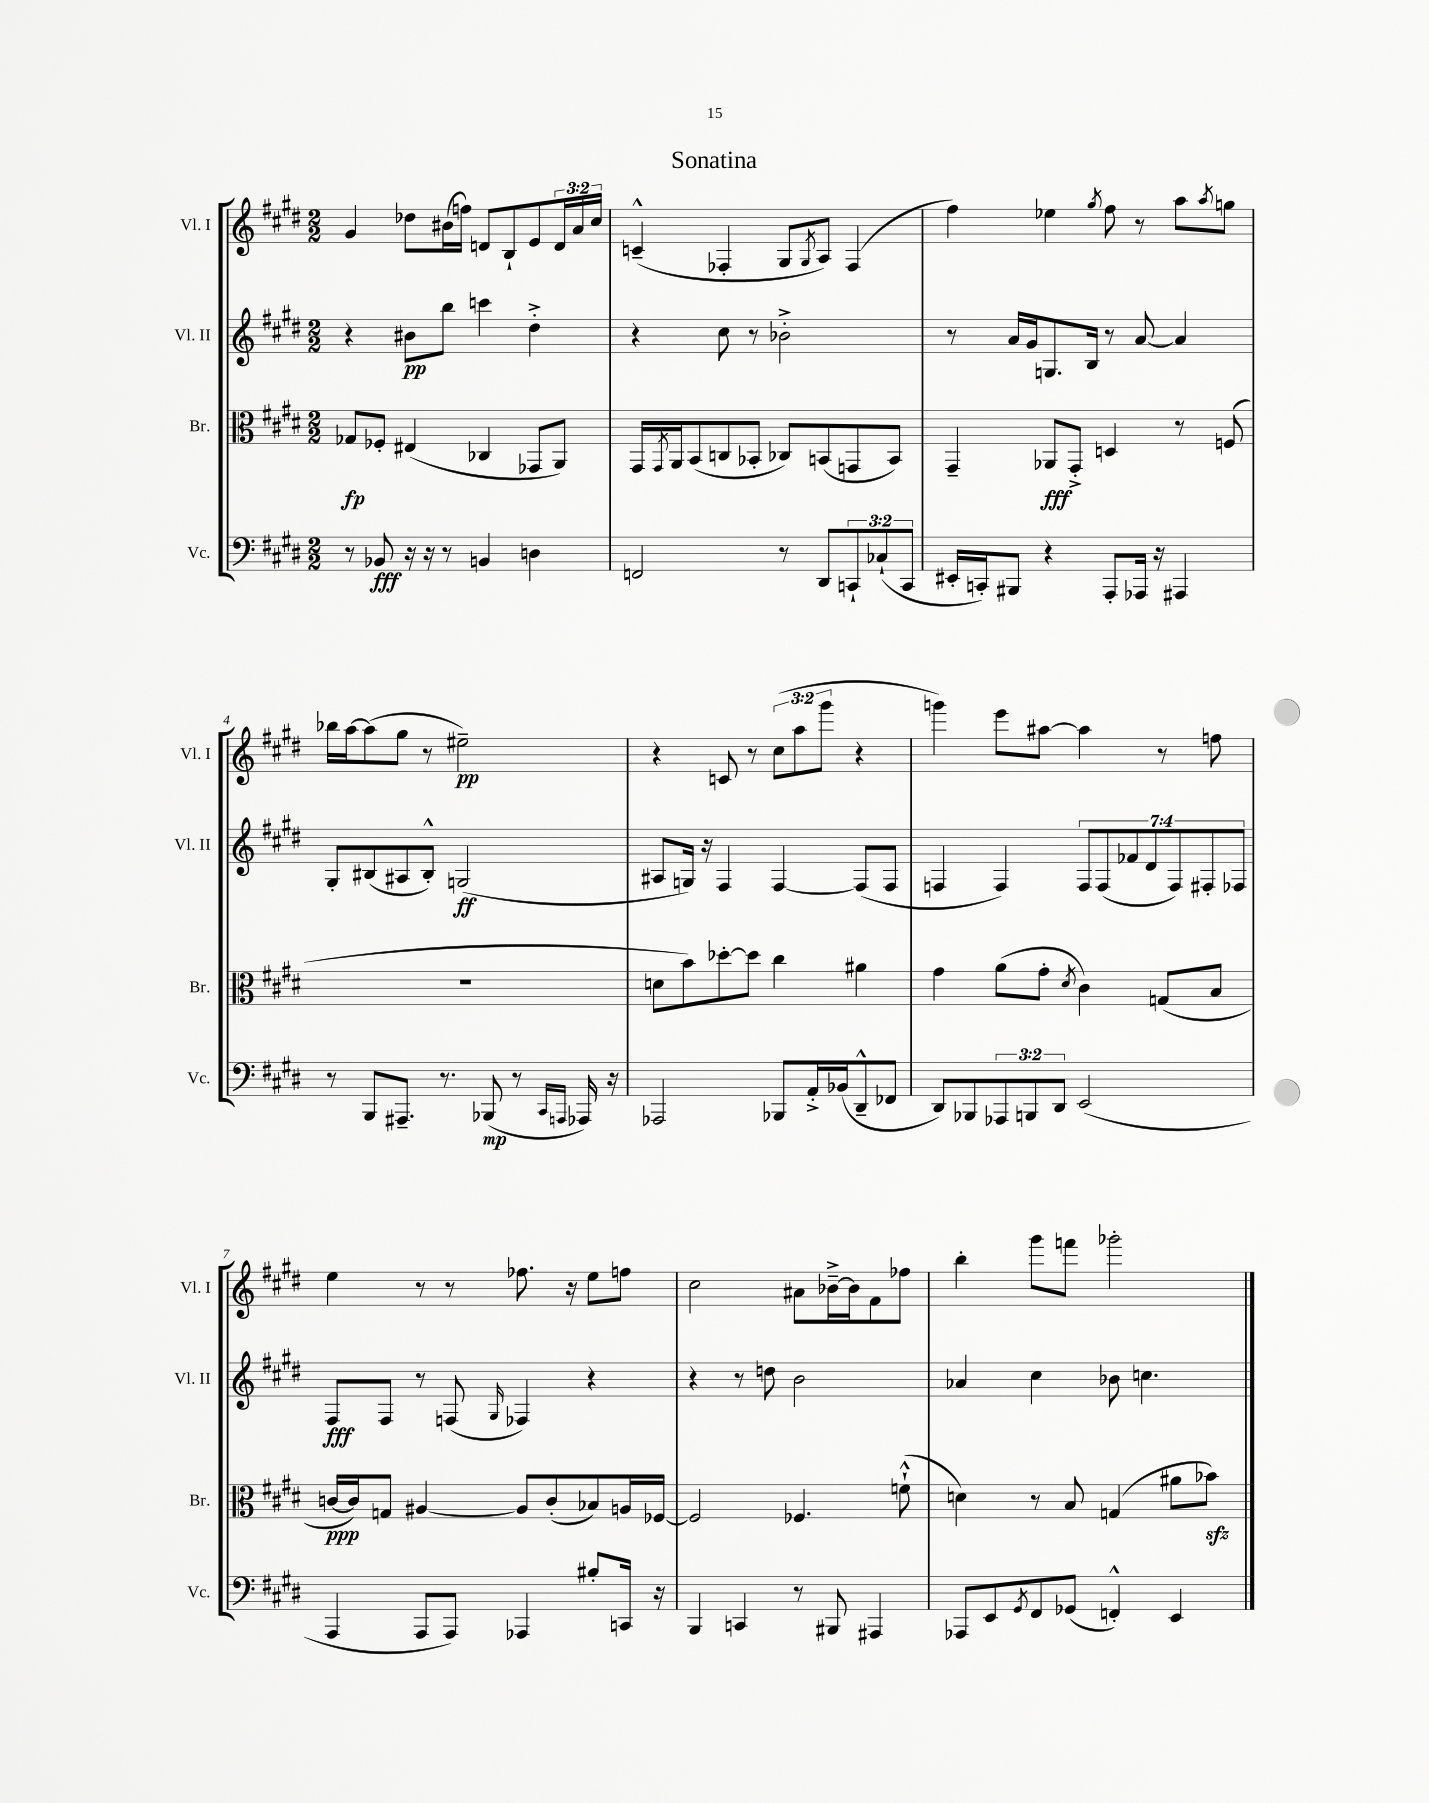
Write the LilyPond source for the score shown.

\header { title = "Sonatina" }
<<
\new StaffGroup <<
\new Staff = "s0" \with { instrumentName = "Vl. I" shortInstrumentName = "Vl. I" } {
    \clef treble \key e \major \numericTimeSignature \time 2/2 \override Staff.TupletNumber.text = #tuplet-number::calc-fraction-text
    gis'4 des''8 bis'16( f''16) d'8 b8-! e'8 \tuplet 3/2 { d'16 a'16 cis''16 } |
    c'4---^( fes4-. gis8 \acciaccatura { gis8 } a8) fes4( |
    fis''4) ees''4 \acciaccatura { gis''8 } fis''8 r8 a''8 \acciaccatura { a''8 } g''8 |
    bes''16 a''16~ a''8( gis''8 r8 eis''2--\pp) |
    r4 c'8 r8 \tuplet 3/2 { cis''8( a''8 gis'''8 } r4 |
    g'''4) e'''8 ais''8~ ais''4 r8 f''8 |
    e''4 r8 r8 fes''8. r16 e''8 f''8 |
    cis''2 ais'8 bes'16~---> bes'16 fis'8 fes''8 |
    b''4-. gis'''8 f'''8 ges'''2-. \bar "|." |
}
\new Staff = "s1" \with { instrumentName = "Vl. II" shortInstrumentName = "Vl. II" } {
    \clef treble \key e \major \numericTimeSignature \time 2/2 \override Staff.TupletNumber.text = #tuplet-number::calc-fraction-text
    r4 bis'8\pp b''8 c'''4 dis''4-.-> |
    r4 cis''8 r8 bes'2-.-> |
    r8 a'16 gis'16 g8. b16 r8 a'8~ a'4 |
    gis8-. bis8( ais8 bis8-.-^) g2\ff( |
    ais8 g16) r16 fis4 fis4~ fis8( fis8 |
    f4 f4) \tuplet 7/4 { f8 f8( fes'8 dis'8 f8) fis8-. fes8 } |
    fis8\fff fis8 r8 f8( \grace { gis16 } fes4) r4 |
    r4 r8 d''8 b'2 |
    aes'4 cis''4 bes'8 c''4. \bar "|." |
}
\new Staff = "s2" \with { instrumentName = "Br." shortInstrumentName = "Br." } {
    \clef alto \key e \major \numericTimeSignature \time 2/2
    ges8\fp fes8-. eis4( ces4 ges,8 a,8) |
    gis,16 \acciaccatura { gis,8 } a,16 b,8( c8 bes,8-. ces8) b,8( g,8 b,8) |
    gis,4-- aes,8\fff gis,8-.-> d4 r8 f8( |
    R1 |
    d'8 b'8) des''8~-. des''8 cis''4 ais'4 |
    gis'4 a'8( gis'8-. \acciaccatura { dis'8 } cis'4) g8( b8 |
    c'16~\ppp c'16) g8 ais4~ ais8 c'8-.( bes8) a16 fes16~ |
    fes2 fes4. f'8-!-^( |
    d'4) r8 b8 g4( ais'8 bes'8\sfz) \bar "|." |
}
\new Staff = "s3" \with { instrumentName = "Vc." shortInstrumentName = "Vc." } {
    \clef bass \key e \major \numericTimeSignature \time 2/2 \override Staff.TupletNumber.text = #tuplet-number::calc-fraction-text
    r8 bes,8\fff r16 r16 r8 b,4 d4 |
    f,2 r8 dis,8 \tuplet 3/2 { c,8-! ces8-!( c,8 } |
    eis,16-. c,16-.) bis,,8 r4 a,,8-. aes,,16 r16 ais,,4 |
    r8 b,,8 ais,,8.-- r8. bes,,8\mp( r8 \grace { cis,16 a,,16 } aes,,16) r16 |
    aes,,2 bes,,8 a,16-.-> bes,16( dis,8---^ fes,8 |
    dis,8) bes,,8 \tuplet 3/2 { aes,,8 b,,8 dis,8 } e,2( |
    a,,4 a,,8 a,,8) aes,,4 bis8-. c,16 r16 |
    b,,4 c,4 r8 bis,,8 ais,,4 |
    aes,,8 e,8 \acciaccatura { gis,8 } fis,8 ges,8( f,4-.-^) e,4 \bar "|." |
}
>>
>>
